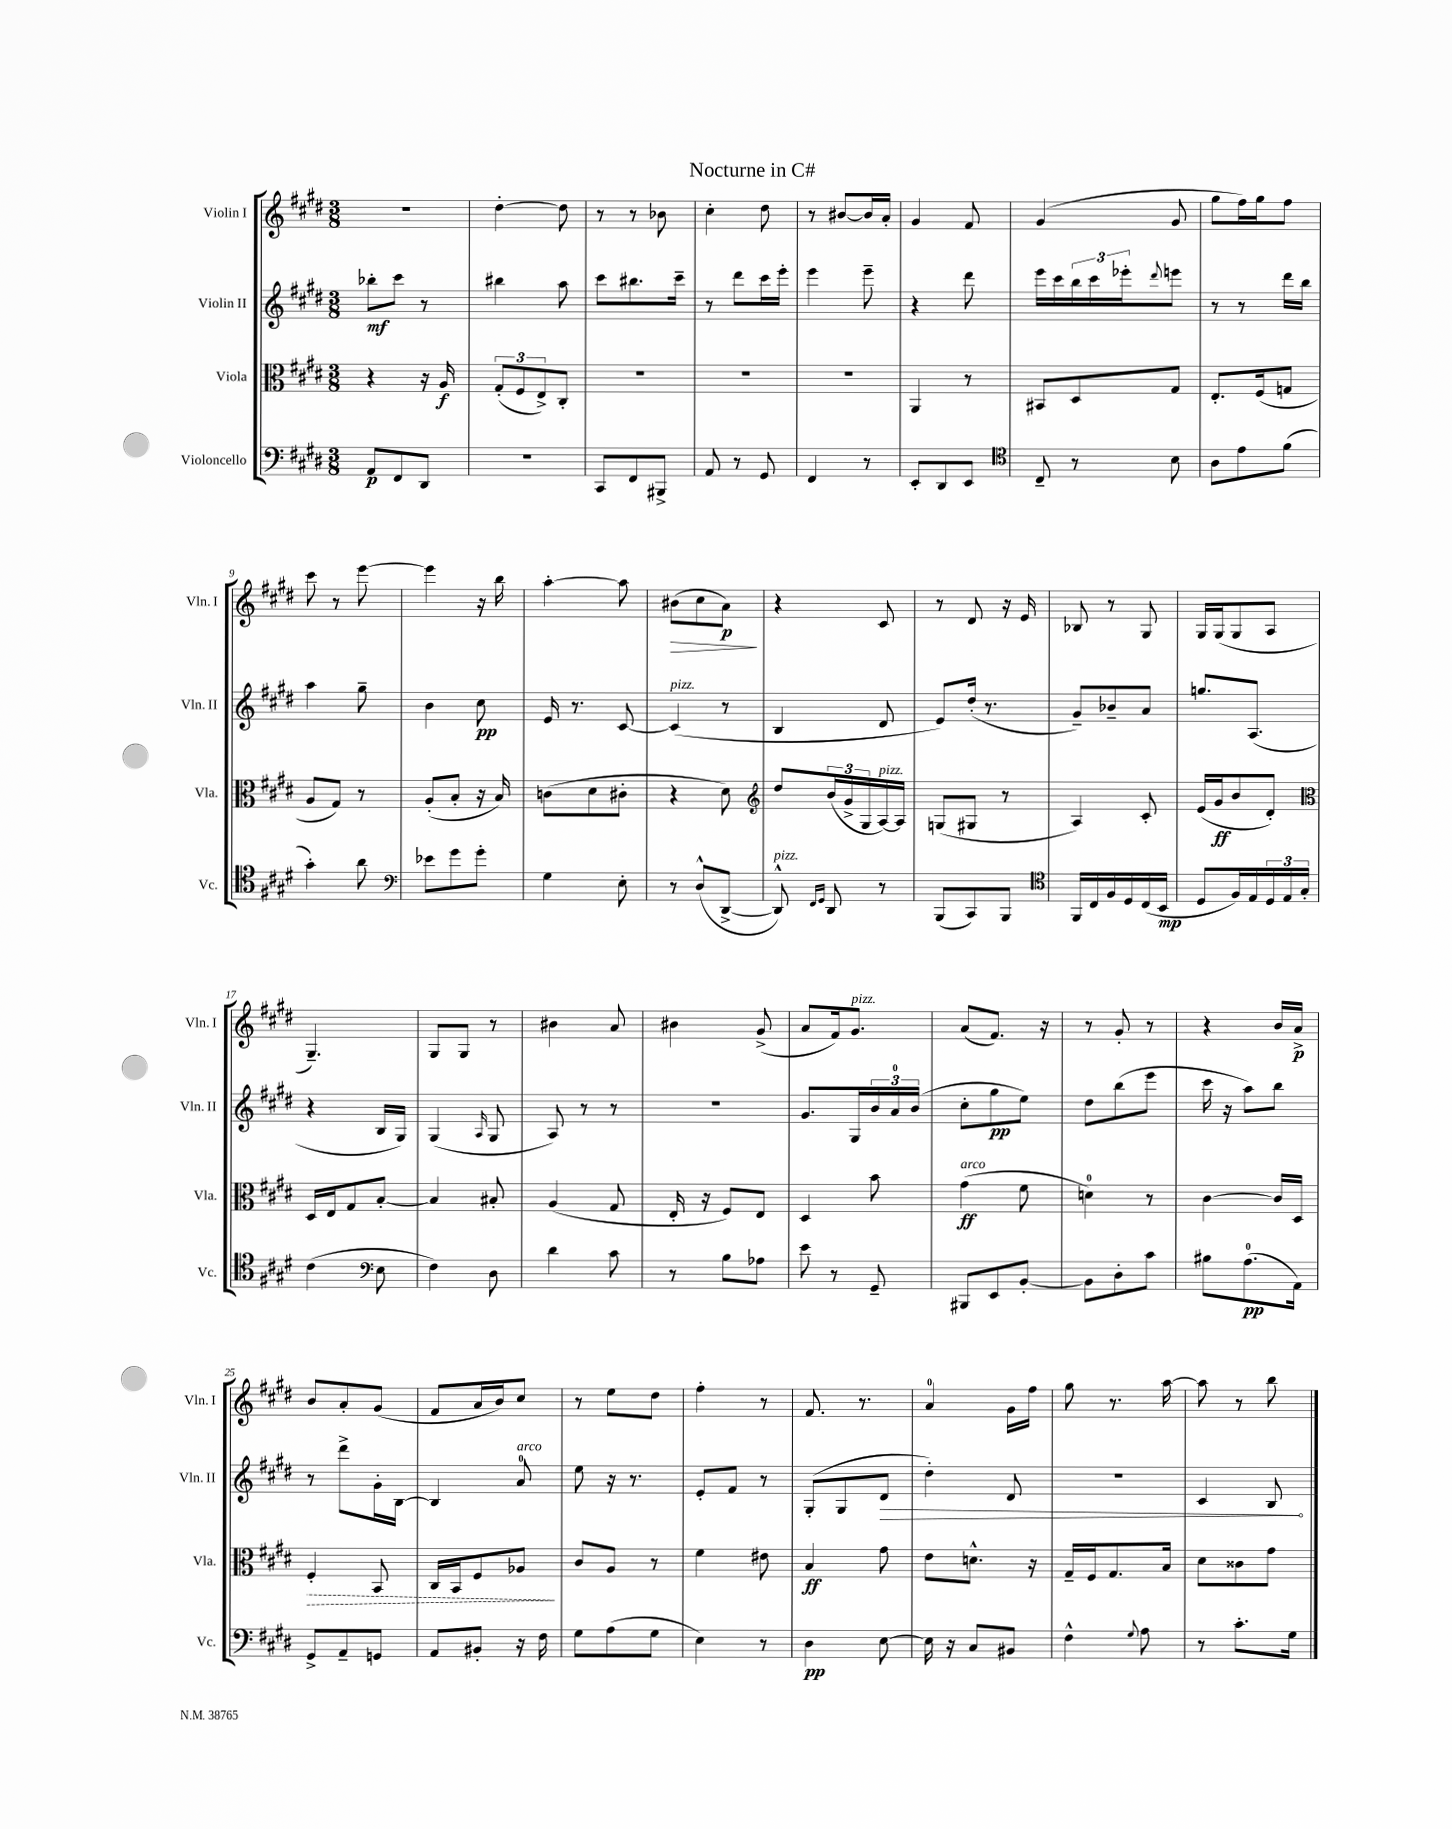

**kern	**dynam	**kern	**dynam	**kern	**dynam	**kern	**dynam
*part4	*part4	*part3	*part3	*part2	*part2	*part1	*part1
*staff4	*staff4	*staff3	*staff3	*staff2	*staff2	*staff1	*staff1
*I"Violoncello	*	*I"Viola	*	*I"Violin II	*	*I"Violin I	*
*I'Vc.	*	*I'Vla.	*	*I'Vln. II	*	*I'Vln. I	*
*clefF4	*	*clefC3	*	*clefG2	*	*clefG2	*
*k[f#c#g#d#]	*	*k[f#c#g#d#]	*	*k[f#c#g#d#]	*	*k[f#c#g#d#]	*
*M3/8	*	*M3/8	*	*M3/8	*	*M3/8	*
=1	=1	=1	=1	=1	=1	=1	=1
8AA/L	p	4r	.	8bb-X'\L	mf	4.r	.
8FF#/	.	.	.	8ccc#\J	.	.	.
8DD#/J	.	16r	.	8r	.	.	.
.	.	16A/	f	.	.	.	.
=2	=2	=2	=2	=2	=2	=2	=2
4.r	.	(12G#'/L	.	4bb#X\	.	[4dd#'\	.
.	.	12F#/	.	.	.	.	.
.	.	12E^/)	.	.	.	.	.
.	.	8C#'/J	.	8aa\	.	8dd#\]	.
=3	=3	=3	=3	=3	=3	=3	=3
8CC#/L	.	4.r	.	8ccc#\L	.	8r	.
8FF#/	.	.	.	8.bb#X\	.	8r	.
8BBB#X^/J	.	.	.	.	.	8b-X\	.
.	.	.	.	16ccc#~\Jk	.	.	.
=4	=4	=4	=4	=4	=4	=4	=4
8AA/	.	4.r	.	8r	.	4cc#'\	.
8r	.	.	.	8ddd#\L	.	.	.
8GG#/	.	.	.	16ccc#\L	.	8dd#\	.
.	.	.	.	16eee'\JJ	.	.	.
=5	=5	=5	=5	=5	=5	=5	=5
4FF#/	.	4.r	.	4eee\	.	8r	.
.	.	.	.	.	.	[8b#X/L	.
8r	.	.	.	8eee~\	.	16b#/L]	.
.	.	.	.	.	.	16a'/JJ	.
=6	=6	=6	=6	=6	=6	=6	=6
8EE'/L	.	4AA/	.	4r	.	4g#/	.
8DD#/	.	.	.	.	.	.	.
8EE/J	.	8r	.	8ddd#\	.	8f#/	.
=7	=7	=7	=7	=7	=7	=7	=7
*clefC4	*	*	*	*	*	*	*
8C#~/	.	8BB#X/L	.	16eee\LL	.	(4g#/	.
.	.	.	.	16ccc#\	.	.	.
8r	.	8D#/	.	24bb\	.	.	.
.	.	.	.	24ccc#\	.	.	.
.	.	.	.	24eee-X'\J	.	.	.
.	.	.	.	8qqddd#/	.	.	.
8B\	.	8G#/J	.	8eeen\J	.	8g#/	.
=8	=8	=8	=8	=8	=8	=8	=8
8A\L	.	8.E'/L	.	8r	.	8gg#\L	.
8e\	.	.	.	8r	.	16ff#\L)	.
.	.	(16F#/k	.	.	.	16gg#\J	.
(8f#\J	.	8Gn/J	.	16ddd#\LL	.	8ff#\J	.
.	.	.	.	16bb\JJ	.	.	.
!!LO:LB:g=z
=9	=9	=9	=9	=9	=9	=9	=9
4g#'\)	.	8A/L	.	4aa\	.	8ccc#\	.
.	.	8G#/J)	.	.	.	8r	.
8a\	.	8r	.	8gg#~\	.	[8eee\	.
=10	=10	=10	=10	=10	=10	=10	=10
*clefF4	*	*	*	*	*	*	*
8e-X\L	.	(8A'/L	.	4b\	.	4eee\]	.
8g#\	.	8B'/J	.	.	.	.	.
8g#'\J	.	16r	.	8cc#\	pp	16r	.
.	.	16B/)	.	.	.	16bb\	.
=11	=11	=11	=11	=11	=11	=11	=11
4G#\	.	(8cn\L	.	16e/	.	[4aa'\	.
.	.	.	.	8.r	.	.	.
.	.	8d#\	.	.	.	.	.
8E'\	.	8c#X'\J	.	[8c#/	.	8aa\]	.
=12	=12	=12	=12	=12	=12	=12	=12
!	!	!	!	!LO:TX:a:i:t=pizz.	!	!	!
!	!	!	!	!	!	!	!LO:HP:b
8r	.	4r	.	(4c#/]	.	(8b#X\L	>
(8D#^^/L	.	.	.	.	.	8cc#\	.
[8DD#^/J	.	8d#\)	.	8r	.	8a\J)	p
.	.	.	.	.	.	.	]
=13	=13	=13	=13	=13	=13	=13	=13
*	*	*clefG2	*	*	*	*	*
!LO:TX:a:i:t=pizz.	!	!	!	!	!	!	!
8DD#^^/])	.	8dd#/L	.	4B/	.	4r	.
16qqFF#/LL	.	.	.	.	.	.	.
16qqGG#/JJ	.	.	.	.	.	.	.
8DD#/	.	(24b/L	.	.	.	.	.
.	.	24g#^/	.	.	.	.	.
.	.	24G#/	.	.	.	.	.
!	!	!LO:TX:a:i:t=pizz.	!	!	!	!	!
8r	.	[16A/)	.	8d#/	.	8c#/	.
.	.	16A/JJ]	.	.	.	.	.
=14	=14	=14	=14	=14	=14	=14	=14
(8BBB/L	.	(8Gn/L	.	8e/L)	.	8r	.
8CC#/)	.	8G#X/J	.	(16dd#'/Jk	.	8d#/	.
.	.	.	.	8.r	.	.	.
8BBB/J	.	8r	.	.	.	16r	.
.	.	.	.	.	.	16e/	.
=15	=15	=15	=15	=15	=15	=15	=15
*clefC4	*	*	*	*	*	*	*
16FF#/LL	.	4A/)	.	8g#~/L)	.	8B-X/	.
16C#/	.	.	.	.	.	.	.
16F#/	.	.	.	8b-X~/	.	8r	.
16D#/	.	.	.	.	.	.	.
(16C#/	.	8c#'/	.	8a/J	.	8G#/	.
16BB/JJ	mp	.	.	.	.	.	.
=16	=16	=16	=16	=16	=16	=16	=16
8D#/L	.	(16e/LL	.	8.ggn/L	.	16G#/LL	.
.	.	16g#/J	ff	.	.	(16G#/J	.
16F#/L)	.	8b/	.	.	.	8G#/	.
16E/	.	.	.	(8.A/J	.	.	.
24D#/	.	8d#'/J)	.	.	.	8A/J	.
24E/	.	.	.	.	.	.	.
24G#'/JJ	.	.	.	.	.	.	.
!!LO:LB:g=z
=17	=17	=17	=17	=17	=17	=17	=17
*	*	*clefC3	*	*	*	*	*
(4c#\	.	16D#/LL	.	4r	.	4.G#~/)	.
.	.	16E/J	.	.	.	.	.
.	.	8G#/	.	.	.	.	.
*clefF4	*	*	*	*	*	*	*
8E\	.	[8B'/J	.	16B/LL	.	.	.
.	.	.	.	16G#/JJ)	.	.	.
=18	=18	=18	=18	=18	=18	=18	=18
4F#\)	.	4B/]	.	(4G#/	.	8G#/L	.
.	.	.	.	.	.	8G#/J	.
.	.	.	.	16qqA/	.	.	.
8D#\	.	8B#X'/	.	8G#/	.	8r	.
=19	=19	=19	=19	=19	=19	=19	=19
4d#\	.	(4A/	.	8A/)	.	4b#X\	.
.	.	.	.	8r	.	.	.
8c#\	.	8G#/	.	8r	.	8a/	.
=20	=20	=20	=20	=20	=20	=20	=20
8r	.	16E'/	.	4.r	.	4b#X\	.
.	.	16r	.	.	.	.	.
8B\L	.	8F#/L)	.	.	.	.	.
8A-X\J	.	8E/J	.	.	.	(8g#^/	.
=21	=21	=21	=21	=21	=21	=21	=21
8e\	.	4D#/	.	8.g#/L	.	8a/L	.
8r	.	.	.	.	.	16f#/k)	.
!	!	!	!	!	!	!LO:TX:a:i:t=pizz.	!
.	.	.	.	16G#/L	.	8.g#/J	.
8GG#~/	.	8b\	.	24b/	.	.	.
.	.	.	.	24a/	.	.	.
.	.	.	.	(24b/JJ	.	.	.
=22	=22	=22	=22	=22	=22	=22	=22
!	!	!LO:TX:a:i:t=arco	!	!	!	!	!
8BBB#X/L	.	(4g#\	ff	8cc#'\L	.	(8a/L	.
8EE/	.	.	.	8gg#\	pp	8.f#/J)	.
[8BB'/J	.	8f#\	.	8ee\J)	.	.	.
.	.	.	.	.	.	16r	.
=23	=23	=23	=23	=23	=23	=23	=23
8BB\L]	.	4dn\)	.	8dd#\L	.	8r	.
8D#'\	.	.	.	(8bb\	.	8g#'/	.
8c#\J	.	8r	.	8eee\J	.	8r	.
=24	=24	=24	=24	=24	=24	=24	=24
8B#X\L	.	[4c#\	.	16ccc#\	.	4r	.
.	.	.	.	16r	.	.	.
(8.A\	pp	.	.	8aa\L)	.	.	.
.	.	16c#/LL]	.	8bb\J	.	16b/LL	.
16AA\Jk)	.	16D#/JJ	.	.	.	16a^/JJ	p
!!LO:LB:g=z
=25	=25	=25	=25	=25	=25	=25	=25
!	!	!	!LO:HP:b	!	!	!	!
8GG#^/L	.	4F#'/	>	8r	.	8b/L	.
8AA~/	.	.	.	8ddd#^\L	.	8a'/	.
8GGn/J	.	8BB/	.	16g#'\L	.	(8g#/J	.
.	.	.	.	[16B\JJ	.	.	.
=26	=26	=26	=26	=26	=26	=26	=26
8AA/L	.	16C#/LL	.	4B/]	.	8f#/L	.
.	.	16BB/J	.	.	.	.	.
8BB#X'/J	.	8F#/	.	.	.	16a/L	.
.	.	.	.	.	.	16b/J)	.
!	!	!	!	!LO:TX:a:i:t=arco	!	!	!
16r	.	8A-X/J	.	8a/	.	8cc#/J	.
16F#\	.	.	.	.	.	.	.
.	.	.	]	.	.	.	.
=27	=27	=27	=27	=27	=27	=27	=27
8G#\L	.	8c#/L	.	8ee\	.	8r	.
(8A\	.	8A/J	.	16r	.	8ee\L	.
.	.	.	.	8.r	.	.	.
8G#\J	.	8r	.	.	.	8dd#\J	.
=28	=28	=28	=28	=28	=28	=28	=28
4E\)	.	4f#\	.	8e'/L	.	4ff#'\	.
.	.	.	.	8f#/J	.	.	.
8r	.	8e#X\	.	8r	.	8r	.
=29	=29	=29	=29	=29	=29	=29	=29
4D#\	pp	4B/	ff	(8G#'/L	.	8.f#/	.
.	.	.	.	8G#/	.	.	.
.	.	.	.	.	.	8.r	.
!	!	!	!	!	!LO:HP:b	!	!
[8E\	.	8g#\	.	8d#/J	>	.	.
=30	=30	=30	=30	=30	=30	=30	=30
16E\]	.	8e\L	.	4dd#'\)	.	4a/	.
16r	.	.	.	.	.	.	.
8C#/L	.	8.dn^^\J	.	.	.	.	.
8BB#X/J	.	.	.	8d#/	.	16g#\LL	.
.	.	16r	.	.	.	16ff#\JJ	.
=31	=31	=31	=31	=31	=31	=31	=31
4F#^^\	.	16G#~/LL	.	4.r	.	8gg#\	.
.	.	16F#/J	.	.	.	.	.
.	.	8.G#/	.	.	.	8.r	.
8qqG#/	.	.	.	.	.	.	.
8A\	.	.	.	.	.	.	.
.	.	16B/Jk	.	.	.	[16aa\	.
=32	=32	=32	=32	=32	=32	=32	=32
8r	.	8d#\L	.	4c#/	.	8aa\]	.
8.c#'\L	.	8c##X\	.	.	.	8r	.
.	.	8g#\J	.	8B/	.	8bb\	.
16G#\Jk	.	.	.	.	.	.	.
.	.	.	.	.	]	.	.
==	==	==	==	==	==	==	==
*-	*-	*-	*-	*-	*-	*-	*-
